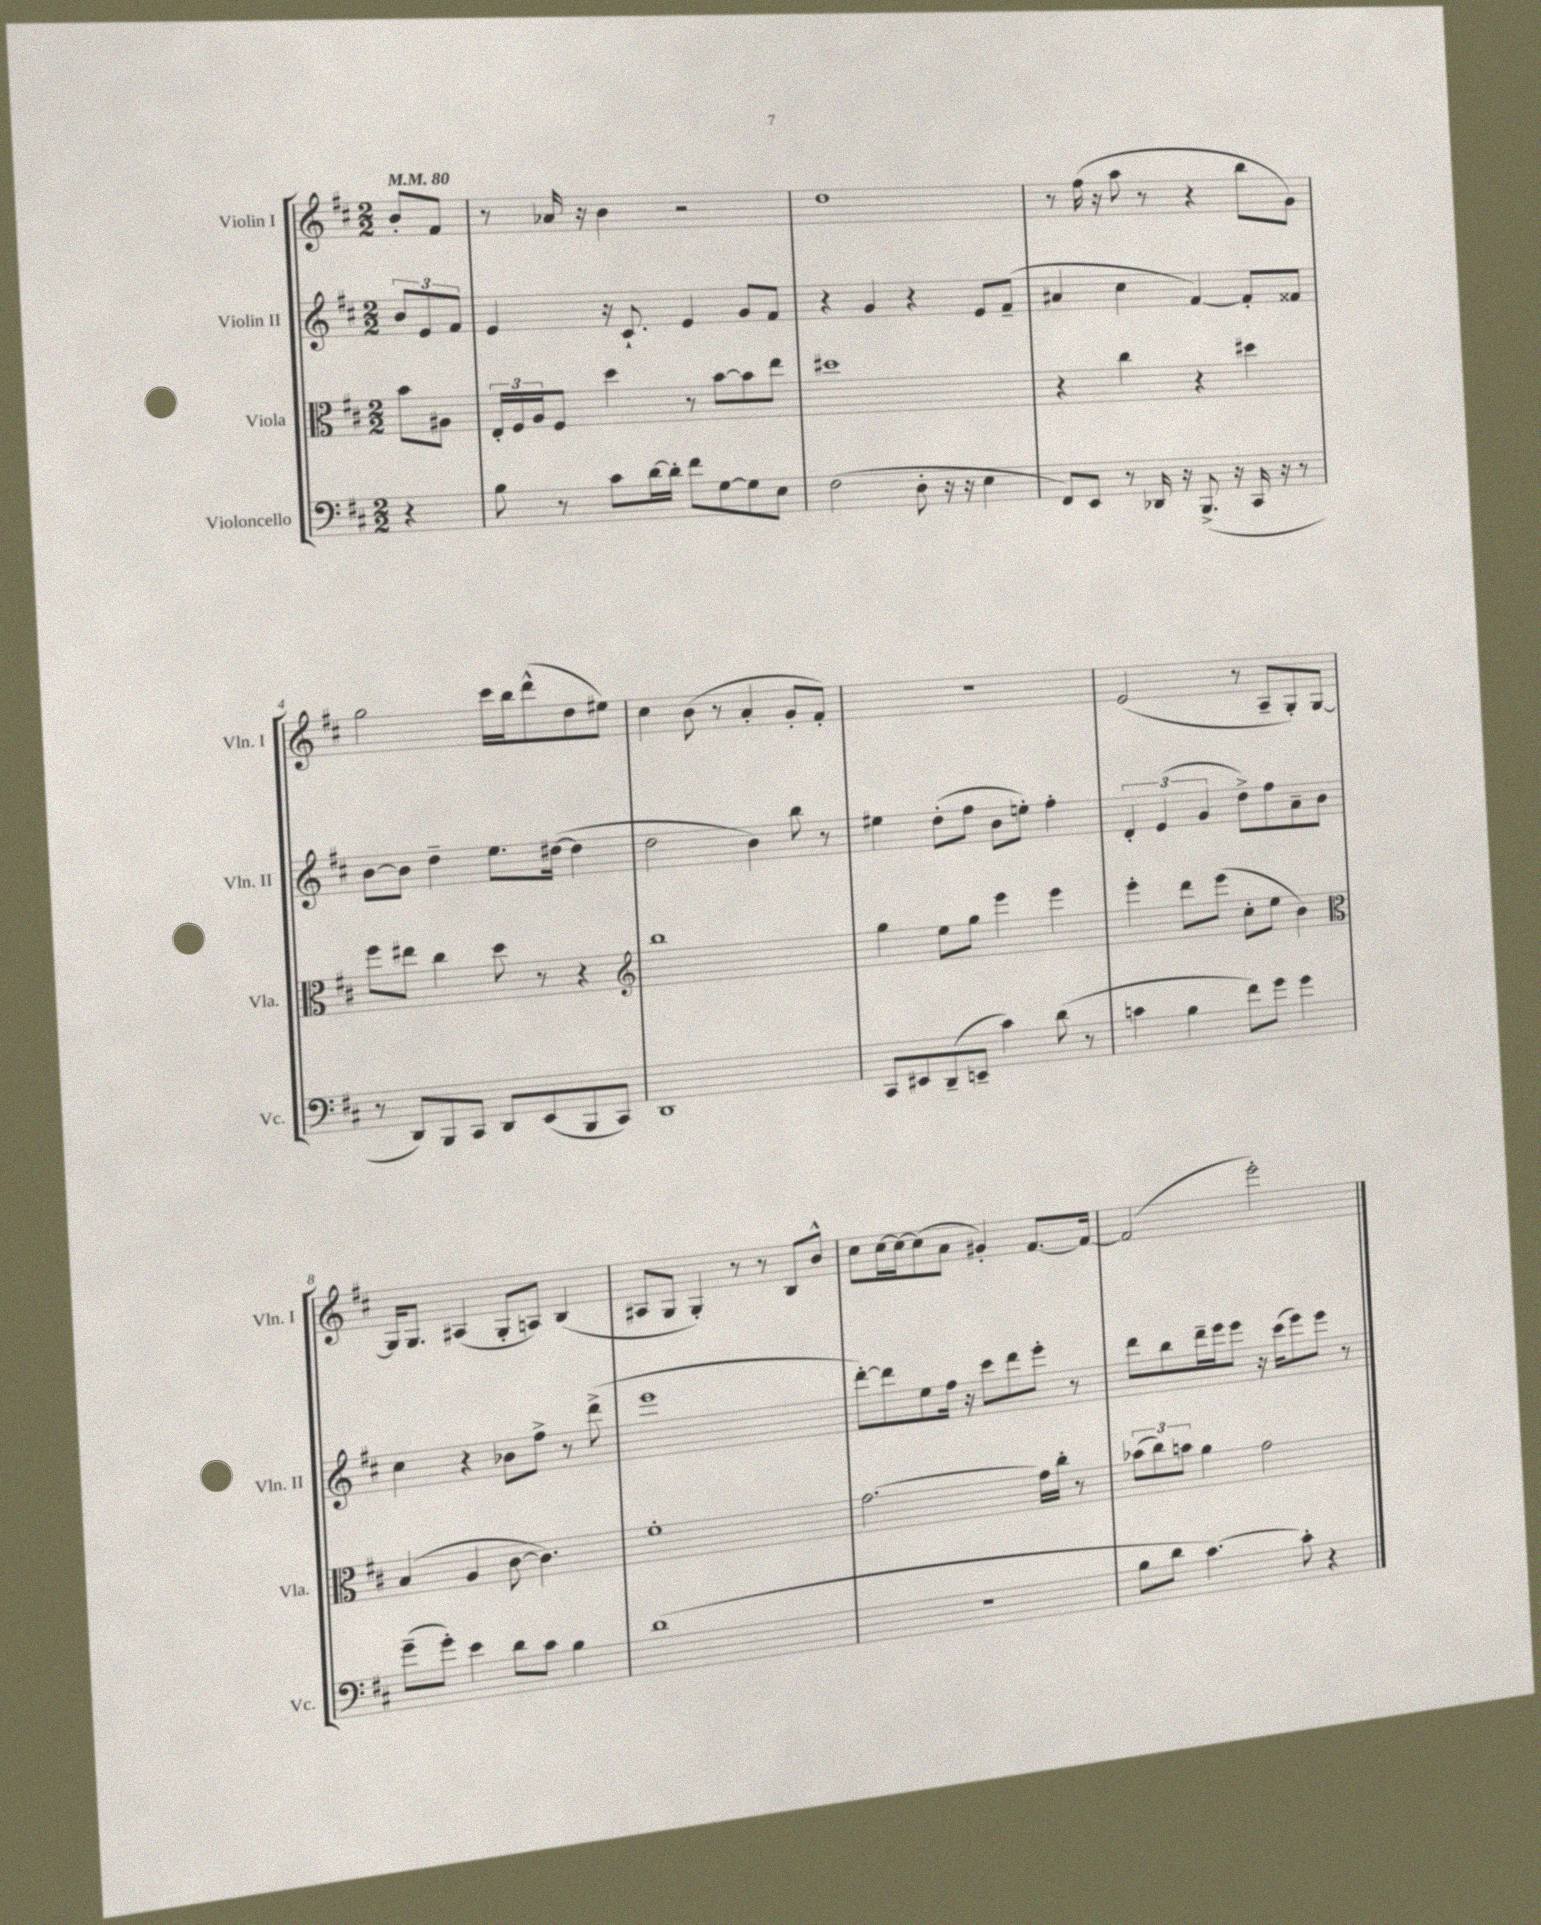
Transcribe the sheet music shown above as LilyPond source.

<<
\new StaffGroup <<
\new Staff = "s0" \with { instrumentName = "Violin I" shortInstrumentName = "Vln. I" } {
    \clef treble \key d \major \numericTimeSignature \time 2/2 \partial 4 \tempo 4 = 80
    b'8-. fis'8 |
    r8 aes'16 r16 b'4 r2 |
    d''1 |
    r8 fis''16( r16 a''8 r8 r4 b''8 g'8) |
    g''2 cis'''16 b''16 d'''8-^( d''8 eis''8) |
    cis''4 b'8( r8 a'4-. g'8-. fis'8-.) |
    R1 |
    e'2( r8 a8-- g8-.) g8~ |
    g16 g8. ais4( g8-. a8) b4( |
    ais8 g8 g4-.) r8 r8 b8 b'8-^ |
    cis''8 cis''16~ cis''16~ cis''8( a'8 gis'4-.) fis'8.~ fis'16~ |
    fis'2( e'''2-.) \bar "|." |
}
\new Staff = "s1" \with { instrumentName = "Violin II" shortInstrumentName = "Vln. II" } {
    \clef treble \key d \major \numericTimeSignature \time 2/2 \partial 4
    \tuplet 3/2 { b'8 e'8 fis'8 } |
    e'4 r16 cis'8.-! e'4 g'8 fis'8 |
    r4 g'4 r4 e'8 fis'8--( |
    ais'4 cis''4 fis'4~) fis'8-. fisis'8 |
    b'8~ b'8 d''4-- e''8. dis''16~( dis''4 |
    d''2 b'4) b''8 r8 |
    eis''4 d''8-.( fis''8 b'8 e''8-.) fis''4-. |
    \tuplet 3/2 { d'4-. e'4( g'4 } d''8->) fis''8 a'8-- b'8 |
    cis''4 r4 bes'8 fis''8-> r8 d'''8->( |
    e'''1 |
    d'''8~-.) d'''8 e''8 fis''16 r16 cis'''8 d'''8 e'''8-. r8 |
    d'''8 b''8 d'''16-- e'''16 e'''8 r16 cis'''16( e'''8) e'''8 r8 \bar "|." |
}
\new Staff = "s2" \with { instrumentName = "Viola" shortInstrumentName = "Vla." } {
    \clef alto \key d \major \numericTimeSignature \time 2/2 \partial 4
    b'8 ais8 |
    \tuplet 3/2 { e16-. fis16 a16 } fis8 d''4 r8 b'8~ b'8 e''8 |
    dis''1 |
    r4 cis''4 r4 dis''4 |
    fis''8 eis''8 cis''4 d''8 r8 r4 |
    \clef treble b''1 |
    g''4 e''8 g''8 e'''4 e'''4 |
    e'''4-. d'''8 e'''8( cis''8-. e''8 b'4) |
    \clef alto b4( a4 cis'8~ cis'4.) |
    fis'1-. |
    g'2.~ g'16 cis''16-. r8 |
    \tuplet 3/2 { bes'8( cis''8) b'8 } a'4 g'2 \bar "|." |
}
\new Staff = "s3" \with { instrumentName = "Violoncello" shortInstrumentName = "Vc." } {
    \clef bass \key d \major \numericTimeSignature \time 2/2 \partial 4
    r4 |
    b8 r8 cis'8 d'16~ d'16-. fis'8 g8~ g8 e8 |
    fis2( d8-. r16 r16 e4 |
    fis,8) e,8 r8 des,16 r16 b,,8.->( r16 cis,16 r16 r8 |
    r8 d,8) b,,8 cis,8 d,8 e,8( b,,8 cis,8) |
    d,1 |
    cis,8 eis,8 d,8--( e,8-- cis'4) d'8( r8 |
    c'4 b4 fis'8) g'8 g'4 |
    g'8--( g'8-.) e'4 d'8 cis'8 b4 |
    d'1( |
    R1 |
    b8 d'8 cis'4.~) cis'8-. r4 \bar "|." |
}
>>
>>
